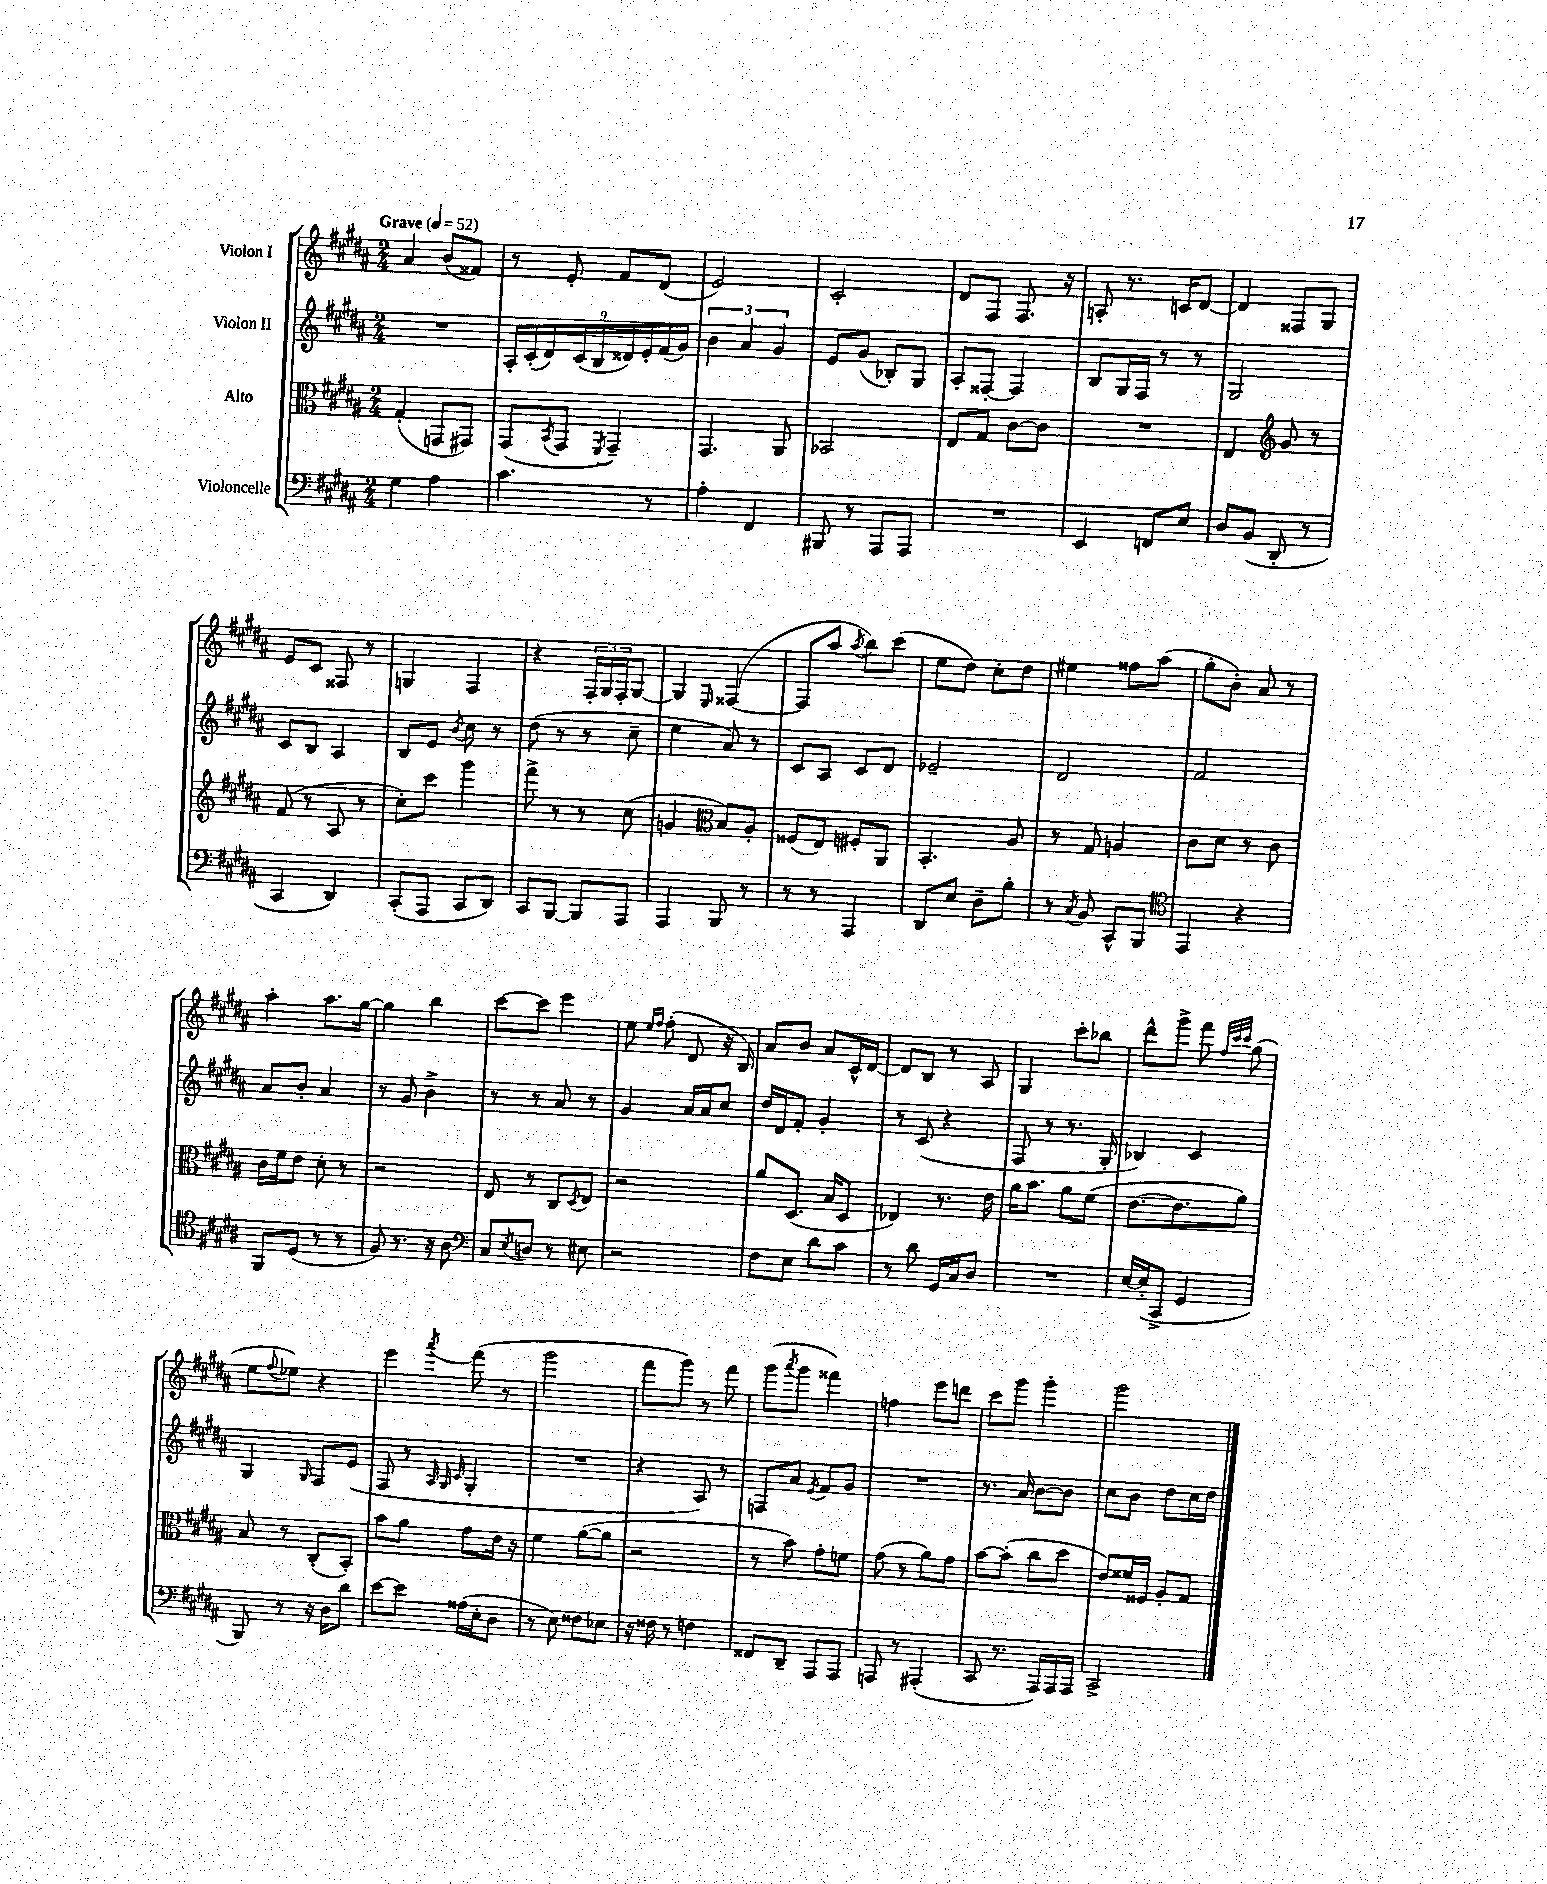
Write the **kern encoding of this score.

**kern	**kern	**kern	**kern
*staff4	*staff3	*staff2	*staff1
*clefF4	*clefC3	*clefG2	*clefG2
*k[f#c#g#d#a#]	*k[f#c#g#d#a#]	*k[f#c#g#d#a#]	*k[f#c#g#d#a#]
*M2/4	*M2/4	*M2/4	*M2/4
*MM52	*MM52	*MM52	*MM52
4G#	(4G#'	2r	4a#
4A#	8GG	.	(8b
.	8GG#)	.	8f##)
=	=	=	=
4.c#	(8GG#	18A#'	8r
.	.	(18c#'	.
.	.	18d#)	.
.	8qBB	.	.
.	8GG#	.	8e'
.	.	(18c#	.
.	.	18B	.
.	8qFF#	.	.
.	4GG#~)	.	8f#
.	.	18d##)	.
.	.	18e'	.
8r	.	.	(8d#
.	.	(18f#	.
.	.	18g#)	.
=	=	=	=
4A#'	4.GG#	6b	2e)
.	.	6a#	.
4FF#	.	.	.
.	.	6g#	.
.	8AA#	.	.
=	=	=	=
8BBB#	2BB-	8e	2c#'
8r	.	(8g#	.
8AAA#	.	8B-')	.
8AAA#	.	8G#	.
=	=	=	=
2r	8E	8A#'	8d#
.	8G#	[8F##'	8F#
.	[8c#	4F##]	8.F#
.	8c#]	.	.
.	.	.	16r
=	=	=	=
4EE	2r	8B	8A'
.	.	16G#	8.r
.	.	16F#	.
8FF	.	8r	.
.	.	.	16c
8E	.	8r	[8d#
=	=	=	=
8D#	4E	2G#	4d#]
(8BB	.	.	.
*	*clefG2	*	*
8DD#'	8g#	.	8F##
8r	8r	.	8G#
=	=	=	=
4CC#	(8f#	8c#	8e
.	8r	8B	8c#
4DD#)	8A#	4A#	8F##
.	8r	.	8r
=	=	=	=
(8CC#'	8cc#')	8B	4G
8AAA#	8ccc#	8e	.
.	.	8qb	.
8CC#	4ggg#	8cc#	4F#
8DD#)	.	8r	.
=	=	=	=
8CC#	8fff#^	(8dd#	4r
[8BBB	8r	8r	.
8BBB]	8r	8r	24F#'
.	.	.	24G#
.	.	.	24F#'
8AAA#	(8cc#	8cc#~	[8G#
=	=	=	=
4AAA#	4g	4ee	4G#]
*	*clefC3	*	*
.	.	.	16qqE
8BBB	8B)	8a#)	([4F##
8r	8A#'	8r	.
=	=	=	=
8r	(8F##	8c#	8F##]
8r	8E)	8A#	8aa#
.	.	.	8qaa#
4AAA#	8F#'	8c#	8bb)
.	8AA#	8d#	(8ccc#
=	=	=	=
8DD#	4.BB'	2e-~	8ee
8E	.	.	8dd#)
8D#~	.	.	8cc#'
8B'	8A#	.	8dd#
=	=	=	=
8r	8r	2d#	4ee#
8qC#	.	.	.
8BB	8G#	.	.
8CC#^^	4A	.	8ff##
8BBB	.	.	(8aa#
=	=	=	=
*clefC4	*	*	*
4EE	8c#	2f#	8gg#'
.	8d#	.	8b')
4r	8r	.	8a#
.	8c#	.	8r
=	=	=	=
8FF#	16c#	8a#	4aa#'
.	16f#	.	.
(8D#	8e	8b'	.
8r	8d#'	4a#	8.aa#
8r	8r	.	.
.	.	.	[16gg#
=	=	=	=
8F#)	2r	8r	4gg#]
8.r	.	8g#	.
.	.	4b^	4bb
16r	.	.	.
8A#	.	.	.
=	=	=	=
*clefF4	*	*	*
8C#	8E	8r	[8ccc#
8qE	.	.	.
8D	8r	8r	8ccc#]
8r	8C#	8a#	4eee
.	8qD#	.	.
8E#	8E	8r	.
=	=	=	=
2r	2r	4g#	8ee
.	.	.	16qqee
.	.	.	16qqff#
.	.	.	(8ff#'
.	.	16a#	8d#
.	.	16a#	.
.	.	8cc#	16r
.	.	.	16B)
=	=	=	=
8F#	8a#	16dd#	8a#
.	.	16d#	.
8E	(8.D#	8f#'	8b
8d#	.	4g#'	8a#
.	16B	.	.
8c#	8D#	.	16c#^^
.	.	.	[16d#
=	=	=	=
8r	4E-)	8r	8d#]
8d#	.	(8c#	8B
16GG#	8.r	4r	8r
16C#	.	.	.
8D#	.	.	8A#
.	16e	.	.
=	=	=	=
2r	16a#	8F#	4G#
.	8.b	.	.
.	.	8r	.
.	8a#	8.r	8ccc#'
.	(8f#	.	8bb-
.	.	16G#'	.
=	=	=	=
[16E	[8.e	4B-)	8ddd#^^
(16E']	.	.	.
8CC#^	.	.	8ggg#^
.	8.e]	.	.
4GG#	.	4c#	8fff#
.	.	.	32qqff#
.	.	.	32qqccc#
.	.	.	32qqccc#
.	8a#)	.	(8gg#
=	=	=	=
8BBB)	8B	4G#	8ee
.	.	.	8qqff#
8r	8r	.	8ee-)
.	.	16qqG#	.
16r	(8C#'	8F#	4r
16D#	.	.	.
8d#	8BB')	(8e	.
=	=	=	=
[8e	8b	8F#	4eee
8e]	8a#	8r	.
.	.	32qqA#	.
.	.	32qqG#	.
.	.	32qqc#	8qaaa#
(16A##	8g#	4G#'	(8fff#
16E'	.	.	.
8D#	16e	.	8r
.	16r	.	.
=	=	=	=
8r	4f#	2r	2ggg#
8E)	.	.	.
8F##	([8a#	.	.
8E-	8a#]	.	.
=	=	=	=
16r	2r	4r	8fff#
16F##	.	.	.
8r	.	.	8ggg#)
4F	.	8A#)	8r
.	.	8r	8fff#
=	=	=	=
8FF##	8r	8F	(8ggg#
.	.	.	8qaaa#
8DD#~	8b)	8a#	8ggg#
.	.	8qe	.
8AAA#	8g#'	8f#	4fff##)
8AAA#	8f	8g#	.
=	=	=	=
8AAA	(8g#	2r	4ff
8r	8r	.	.
(4AAA#'	8a#)	.	8eee
.	8g#	.	8ddd
=	=	=	=
8CC#	[8b	8.r	8ccc#
8.r	(8b']	.	8ggg#
.	.	16a#	.
.	8cc#	[8b	4ggg#'
16AAA#)	.	.	.
16AAA#	8dd#	8b]	.
16AAA#	.	.	.
=	=	=	=
2CC#^	8e)	8cc#	2ggg#
.	16f##	8b	.
.	16F##	.	.
.	8A#'	8dd#	.
.	8G#	16cc#	.
.	.	16dd#	.
==	==	==	==
*-	*-	*-	*-
